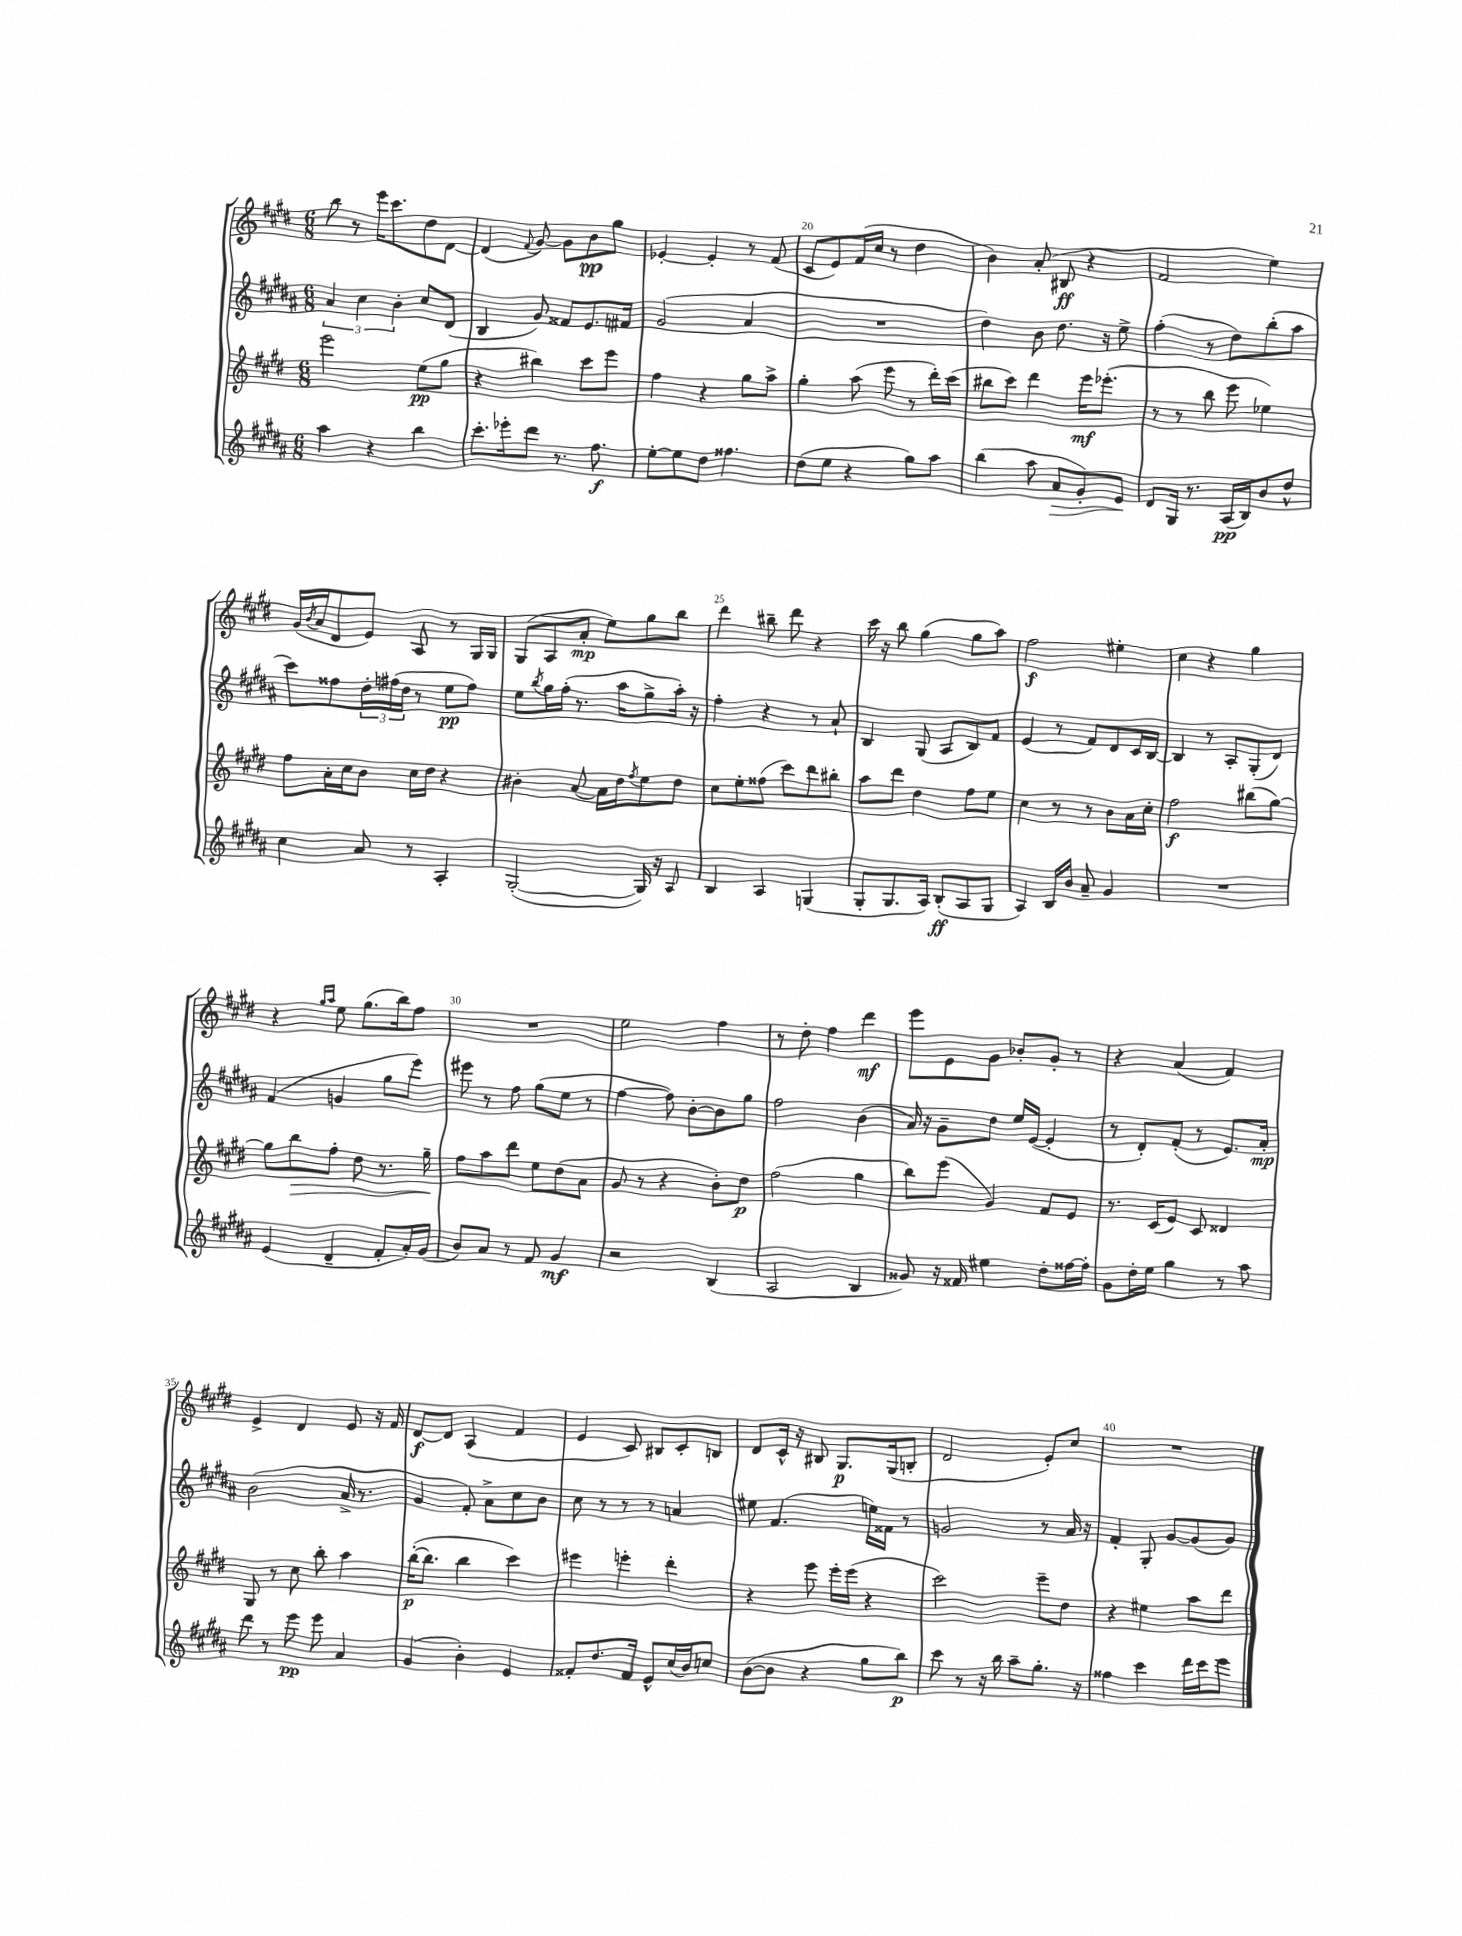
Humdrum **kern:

**kern	**kern	**kern	**kern
*staff4	*staff3	*staff2	*staff1
*clefG2	*clefG2	*clefG2	*clefG2
*k[f#c#g#d#a#]	*k[f#c#g#d#]	*k[f#c#g#d#a#]	*k[f#c#g#d#]
*M6/8	*M6/8	*M6/8	*M6/8
4aa#	2eee	6a#	8bb
.	.	.	8r
.	.	6cc#	.
4r	.	.	16eee
.	.	.	8.ccc#
.	.	6b'	.
4bb	(8ee	8cc#	8dd#
.	8gg#	(8d#	[8d#
=	=	=	=
8.ccc#'	4r	4B	(4d#]
16eee-'	.	.	.
.	.	.	8qqf#
8ddd#	4bb#)	8g#)	[8g#)
8.r	.	8f##	8g#]
.	8ccc#	8.e	8b
8.ff#	.	.	.
.	8eee	.	8gg#
.	.	16f#	.
=	=	=	=
[8ee'	4ff#	(2g#	[4e-'
8ee]	.	.	.
8dd#	4r	.	4e-']
4.ff##	.	.	.
.	8gg#	4a#	8r
.	8aa^	.	(8f#
=	=	=	=
(8dd#	4gg#'	2.r	8c#
8ee	.	.	8e)
4r	(8aa	.	(16f#
.	.	.	16cc#
.	8eee	.	8r
8gg#)	8r	.	4dd#
8aa#	16ddd#')	.	.
.	(16ccc#	.	.
=	=	=	=
(4bb	8bb#	4dd#)	4b)
.	8ccc#)	.	.
8aa#	4ddd#	8b	(8a'
8a#	.	8.dd#	8B#
8g#')	16eee	.	4r
.	(8.eee-'	16r	.
8e	.	8ee^	.
=	=	=	=
8d#	8r	(4ff#'	2f#
16G#	8r	.	.
8.r	.	.	.
.	8bb	8r	.
(16A#	8eee	8dd#)	.
16B)	.	.	.
8b	4ee-)	(8bb'	4ee)
8dd#^^	.	8aa#	.
=	=	=	=
4cc#	8ff#	8ccc#)	(16g#
.	.	.	8qb
.	.	.	16a
.	16a'	8ff##	8d#
.	16cc#	.	.
8a#	8b	24dd#'	8e)
.	.	(24ff#	.
.	.	24dd#	.
8r	16cc#	8r	8A
.	16dd#	.	.
4A#'	4r	8ee	8r
.	.	8ff#)	16G#
.	.	.	16G#
=	=	=	=
([2G#'	4b#'	8ee	(8G#
.	.	8qbb	.
.	.	16gg#	8A
.	.	(16ff#'	.
.	[8a	8.r	8a'
.	16a]	.	8ee)
.	16dd#	16aa#	.
.	8qff#	.	.
16G#])	8ee	8gg#^	8gg#
16r	.	.	.
8A#	8dd#	16aa#')	8bb
.	.	16r	.
=	=	=	=
4B	8cc#	4ff#'	4ddd#
.	8ee'	.	.
4A#	(8ff##	4r	8bb#~
.	8ccc#)	.	8ddd#
(4G	8ddd#	8r	4r
.	8bb#'	8a#`	.
=	=	=	=
8G#'	8aa	4B	16ccc#
.	.	.	16r
8.G#	8ddd#	.	8bb
.	4dd#	(8G#	(4gg#
16A#)	.	.	.
(8B'	.	8A#	.
8A#	8ff#	8B)	8gg#
8G#	8ee	8f#	8aa)
=	=	=	=
4A#)	4cc#	(4e	2ff#
16B	8r	8r	.
16b	.	.	.
8a#~	8r	8f#)	.
4g#	8b	8d#	4ee#'
.	16a	16c#	.
.	16cc#'	[16B	.
=	=	=	=
2.r	2ff#	4B]	4cc#
.	.	8r	4r
.	.	8A#'	.
.	(8bb#	(8G#'	4gg#
.	[8gg#)	8d#)	.
=	=	=	=
(4e	8gg#]	(4f#	4r
.	8bb	.	.
.	.	.	16qqgg#
.	.	.	16qqaa
4d#~	8ff#'	4g	8ee
.	8dd#	.	(8.gg#
8f#'	8.r	8gg#	.
.	.	.	16bb)
16a#')	.	8eee)	8ff#
(16g#	16gg#~	.	.
=	=	=	=
8b)	8ff#	8eee#	2.r
8a#	8aa	8r	.
8r	8ddd#	8ff#	.
8f#	8ee	(8gg#	.
4g#	(8dd#	8ee	.
.	8a	8r	.
=	=	=	=
2r	8g#	[4ff#	2ee
.	8r	.	.
.	4r	8ff#])	.
.	.	[8b'	.
(4B	8b')	8b]	4ff#
.	8dd#	8gg#	.
=	=	=	=
2A#	(2ff#	2ff#	8r
.	.	.	8dd#'
.	.	.	4ff#
4B	4gg#	(4b	4ddd#
=	=	=	=
8g##)	8bb)	16a#)	8eee
.	.	16r	.
16r	(8eee	8g#~	8e
16f##	.	.	.
4ee#	4g#)	8dd#	8g#
.	.	16ee	8b-'
.	.	([16e	.
8dd#'	8f#	4e']	8g#'
[16ff##	8e	.	8r
16ff##']	.	.	.
=	=	=	=
8g#	8.r	8r	4r
16dd#'	.	8d#')	.
16ee	(16c#	.	.
4gg#	8e)	(8f#'	(4a
.	8c#	8r	.
8r	4d##	8.e)	4f#)
8aa#	.	.	.
.	.	16a#'	.
=	=	=	=
8ddd#	8G#	(2b	4e^
8r	8r	.	.
8eee	8cc#	.	4d#
8eee	8bb'	.	.
4a#	4aa	16a#^	8e
.	.	8.r	.
.	.	.	16r
.	.	.	16f#
=	=	=	=
(4g#	([16bb'	4g#	[8d#
.	8.bb]	.	.
.	.	.	8d#]
4b')	4bb	8f#')	(4A
.	.	8a#^	.
4e	4ccc#)	8cc#	4f#
.	.	8b	.
=	=	=	=
8f##'	4eee#	8cc#	4e
8.dd#	.	8r	.
.	4eee'	8r	8c#)
16f##	.	.	.
8e^^	.	8r	8B#
(16cc#	4ddd#'	4a	8c#'
16b)	.	.	.
8cc	.	.	8B
=	=	=	=
([8b	4r	8ee#	8d#
8b]	.	(4.f#	16c#^^
.	.	.	16r
4r	8eee	.	8B#
.	16eee'	.	8.G#
.	(16eee	.	.
8gg#	4r	16ee)	.
.	.	16f##	(16G#
8bb)	.	8r	8B'
=	=	=	=
8ccc#	2ccc#)	2g	2d#
8r	.	.	.
16r	.	.	.
16bb	.	.	.
8aa#~	.	.	.
8.gg#'	8eee~	8r	8e')
.	8dd#	16a#	8cc#
16r	.	16r	.
=	=	=	=
4ff##	4r	4f#'	2.r
4ccc#	4ee#	8G#'	.
.	.	[8g#	.
16ddd#	8aa	(8g#]	.
16ccc#	.	.	.
8eee	8ddd#	8g#)	.
==	==	==	==
*-	*-	*-	*-
